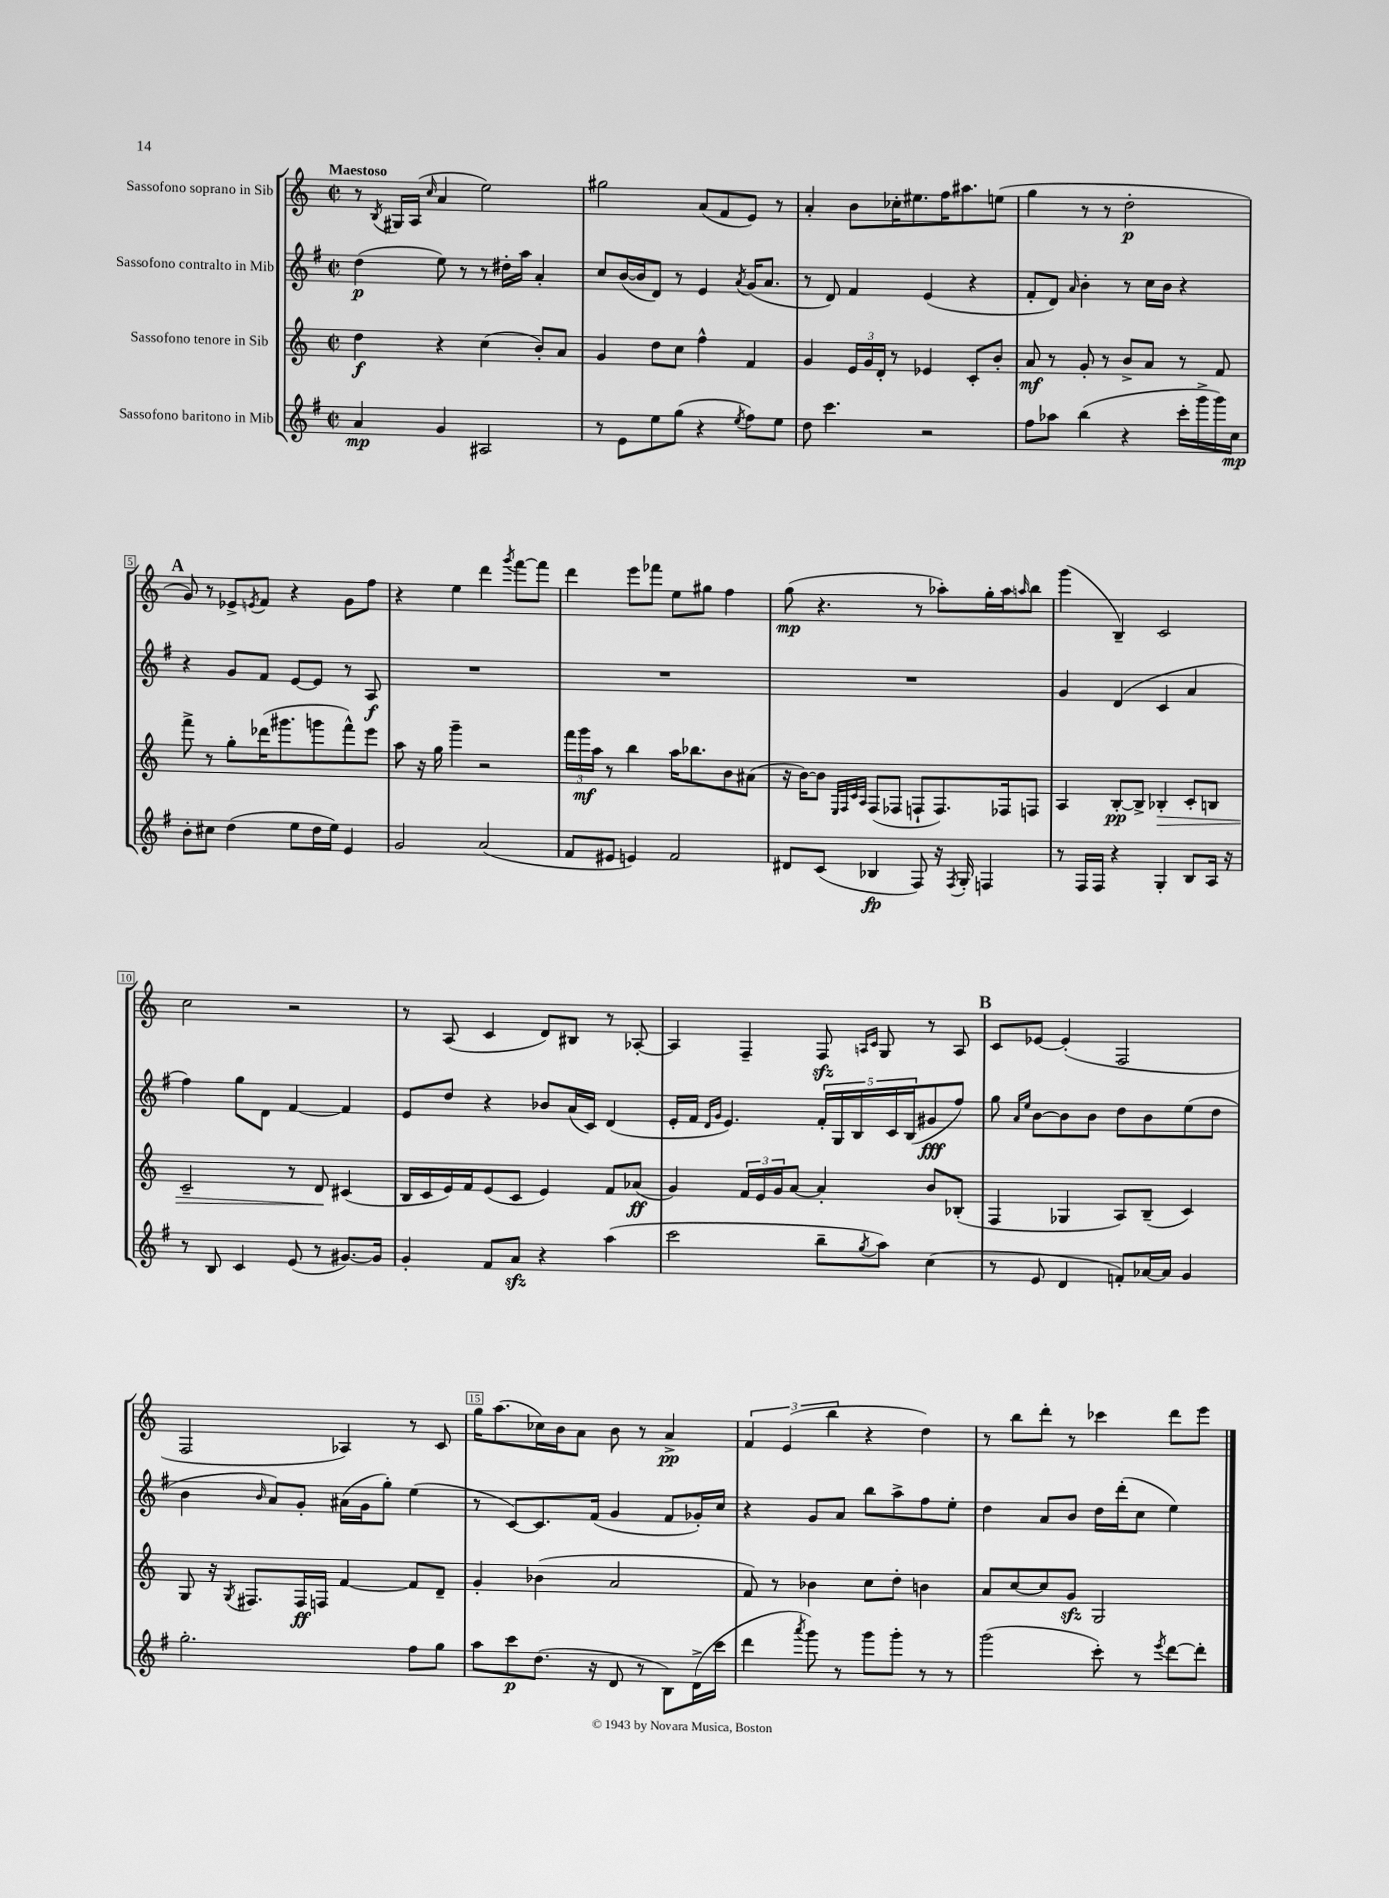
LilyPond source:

<<
\new StaffGroup <<
\new Staff = "s0" \with { instrumentName = "Sassofono soprano in Sib" } {
    \clef treble \key c \major \defaultTimeSignature \time 2/2 \tempo "Maestoso"
    r8 \acciaccatura { b8 } gis16 a16( \grace { c''16 } a'4 e''2) |
    gis''2 a'8( f'8 e'8) r8 |
    a'4-. b'8 ces''16-. eis''8. f''16 ais''8. e''8( |
    g''4 r8 r8 d''2-.\p |
    \mark \markup { \bold "A" } g'8) r8 ees'8-> \acciaccatura { e'8 } f'8 r4 g'8 f''8 |
    r4 e''4 d'''4 \acciaccatura { g'''8 } f'''8~ f'''8 |
    d'''4 e'''8 fes'''8 e''8 gis''8 f''4 |
    g''8\mp( r4. r8 aes''8-.) g''16-. aes''16 \grace { a''16 } b''8 |
    g'''4( b4--) c'2 |
    c''2 r2 |
    r8 a8( c'4 d'8) bis8 r8 aes8~-. |
    aes4 f4-- f8\sfz \grace { a16 c'16 } g8 r8 a8 |
    \mark \markup { \bold "B" } c'8 ees'8~ ees'4-.( f2 |
    f2 aes4) r8 c'8 |
    g''16 a''8.( ces''16) b'16 a'8 b'8 r8 a'4->\pp |
    \tuplet 3/2 { f'4 e'4( b''4 } r4 d''4) |
    r8 b''8 d'''8-. r8 ces'''4 d'''8 e'''8 \bar "|." |
}
\new Staff = "s1" \with { instrumentName = "Sassofono contralto in Mib" } {
    \clef treble \key g \major \defaultTimeSignature \time 2/2
    d''4\p( e''8) r8 r8 dis''16-. a''16 a'4-. |
    c''8 b'16~( b'16 d'8) r8 e'4 \acciaccatura { a'8 } g'16( a'8. |
    r8 d'8) fis'4 e'4( r4 |
    fis'8-. d'8) \grace { a'16 } b'4-. r8 c''16 b'16 r4 |
    \mark \markup { \bold "A" } r4 g'8 fis'8 e'8~ e'8 r8 a8\f |
    R1 |
    R1 |
    R1 |
    g'4 d'4( c'4 a'4 |
    fis''4) g''8 d'8 fis'4~ fis'4 |
    e'8 d''8 r4 bes'8 a'16( c'16) d'4( |
    e'16-. fis'16 \grace { d'16 g'16 } e'4.) \tuplet 5/4 { fis'16-. g16 b16 c'16 b16( } gis'8\fff fis''8) |
    \mark \markup { \bold "B" } g''8 \grace { a'16 e''16 } b'8~ b'8 b'8 d''8 b'8 e''8( d''8 |
    b'4 \grace { b'16 } a'8) g'8-. ais'16( g'16 g''8-.) e''4( |
    r8 c'8~) c'8. fis'16( g'4 fis'8 ges'16-.) c''16 |
    r4 g'8 a'8 b''8 a''8-> fis''8 e''8-. |
    d''4 a'8 b'8 d''16 d'''16-.( c''8 e''4) \bar "|." |
}
\new Staff = "s2" \with { instrumentName = "Sassofono tenore in Sib" } {
    \clef treble \key c \major \defaultTimeSignature \time 2/2
    d''4\f r4 c''4( b'8-.) a'8 |
    g'4 d''8 c''8 f''4-^ f'4 |
    g'4 \tuplet 3/2 { e'16 g'16 d'16-. } r8 ees'4 c'8-. b'8-. |
    a'8\mf r8 g'8-. r8 b'8-> a'8 r8 f'8 |
    \mark \markup { \bold "A" } f'''8-> r8 g''8-. des'''16( gis'''8. g'''8 f'''8-^) e'''8 |
    a''8 r16 g''16 g'''4-- r2 |
    \tuplet 3/2 { f'''16 g'''16\mf a''16 } r8 b''4 a''16 bes''8. b'8 ais'8( |
    r16 b'16~) b'8 \grace { e32 f32 c'32 a32 } f8( fes8 f8-! f8.) fes16 f8 |
    a4 b8~-.\pp b8-> bes4-.\> c'8-. b8 |
    c'2-- r8 d'8\! cis'4( |
    b16 c'16 e'16) f'16 e'8( c'8 e'4) f'8 aes'8\ff( |
    g'4) \tuplet 3/2 { f'16 e'16 g'16 } a'8~ a'4-. b'8 bes8-.( |
    \mark \markup { \bold "B" } f4 ges4 a8) b8--( c'4) |
    g8 r16 \acciaccatura { g8 } fis8. fis16\ff f16 f'4~ f'8 d'8-- |
    g'4-. bes'4( a'2 |
    f'8) r8 bes'4 c''8 d''8-. b'4 |
    a'8 c''8~ c''8 g'8\sfz g2 \bar "|." |
}
\new Staff = "s3" \with { instrumentName = "Sassofono baritono in Mib" } {
    \clef treble \key g \major \defaultTimeSignature \time 2/2
    a'4\mp g'4 ais2 |
    r8 e'8 e''8 g''8( r4 \acciaccatura { e''8 } fis''8) e''8 |
    d''8 c'''4. r2 |
    fis''8 aes''8 b''4( r4 c'''16-. g'''16-> g'''16) c''16\mp |
    \mark \markup { \bold "A" } b'8-. cis''8 d''4( e''8 d''16 e''16) e'4 |
    g'2 a'2( |
    fis'8 eis'8 e'4) fis'2 |
    dis'8 c'8( bes4\fp fis8) r16 \acciaccatura { fis8 } g16-. f4 |
    r8 fis16 fis16 r4 g4-. b8 a16 r16 |
    r8 b8 c'4 e'8( r8 gis'8.~) gis'16 |
    g'4-. fis'8 a'8\sfz r4 a''4( |
    c'''2 b''8-- \acciaccatura { g''8 } a''8) c''4( |
    \mark \markup { \bold "B" } r8 e'8 d'4 f'8-.) aes'16~ aes'16 g'4 |
    g''2.-. fis''8 g''8 |
    a''8 c'''8\p d''8.( r16 d'8 r8 b8) d'16->( c'''16 |
    d'''4 \acciaccatura { a'''8 } g'''8) r8 g'''8 g'''8-. r8 r8 |
    g'''2( c'''8-.) r8 \acciaccatura { e'''8 } d'''8~ d'''8-. \bar "|." |
}
>>
>>
\layout { \context { \Score \override BarNumber.break-visibility = ##(#f #t #t) barNumberVisibility = #(every-nth-bar-number-visible 5) \override BarNumber.stencil = #(make-stencil-boxer 0.1 0.3 ly:text-interface::print) } }
